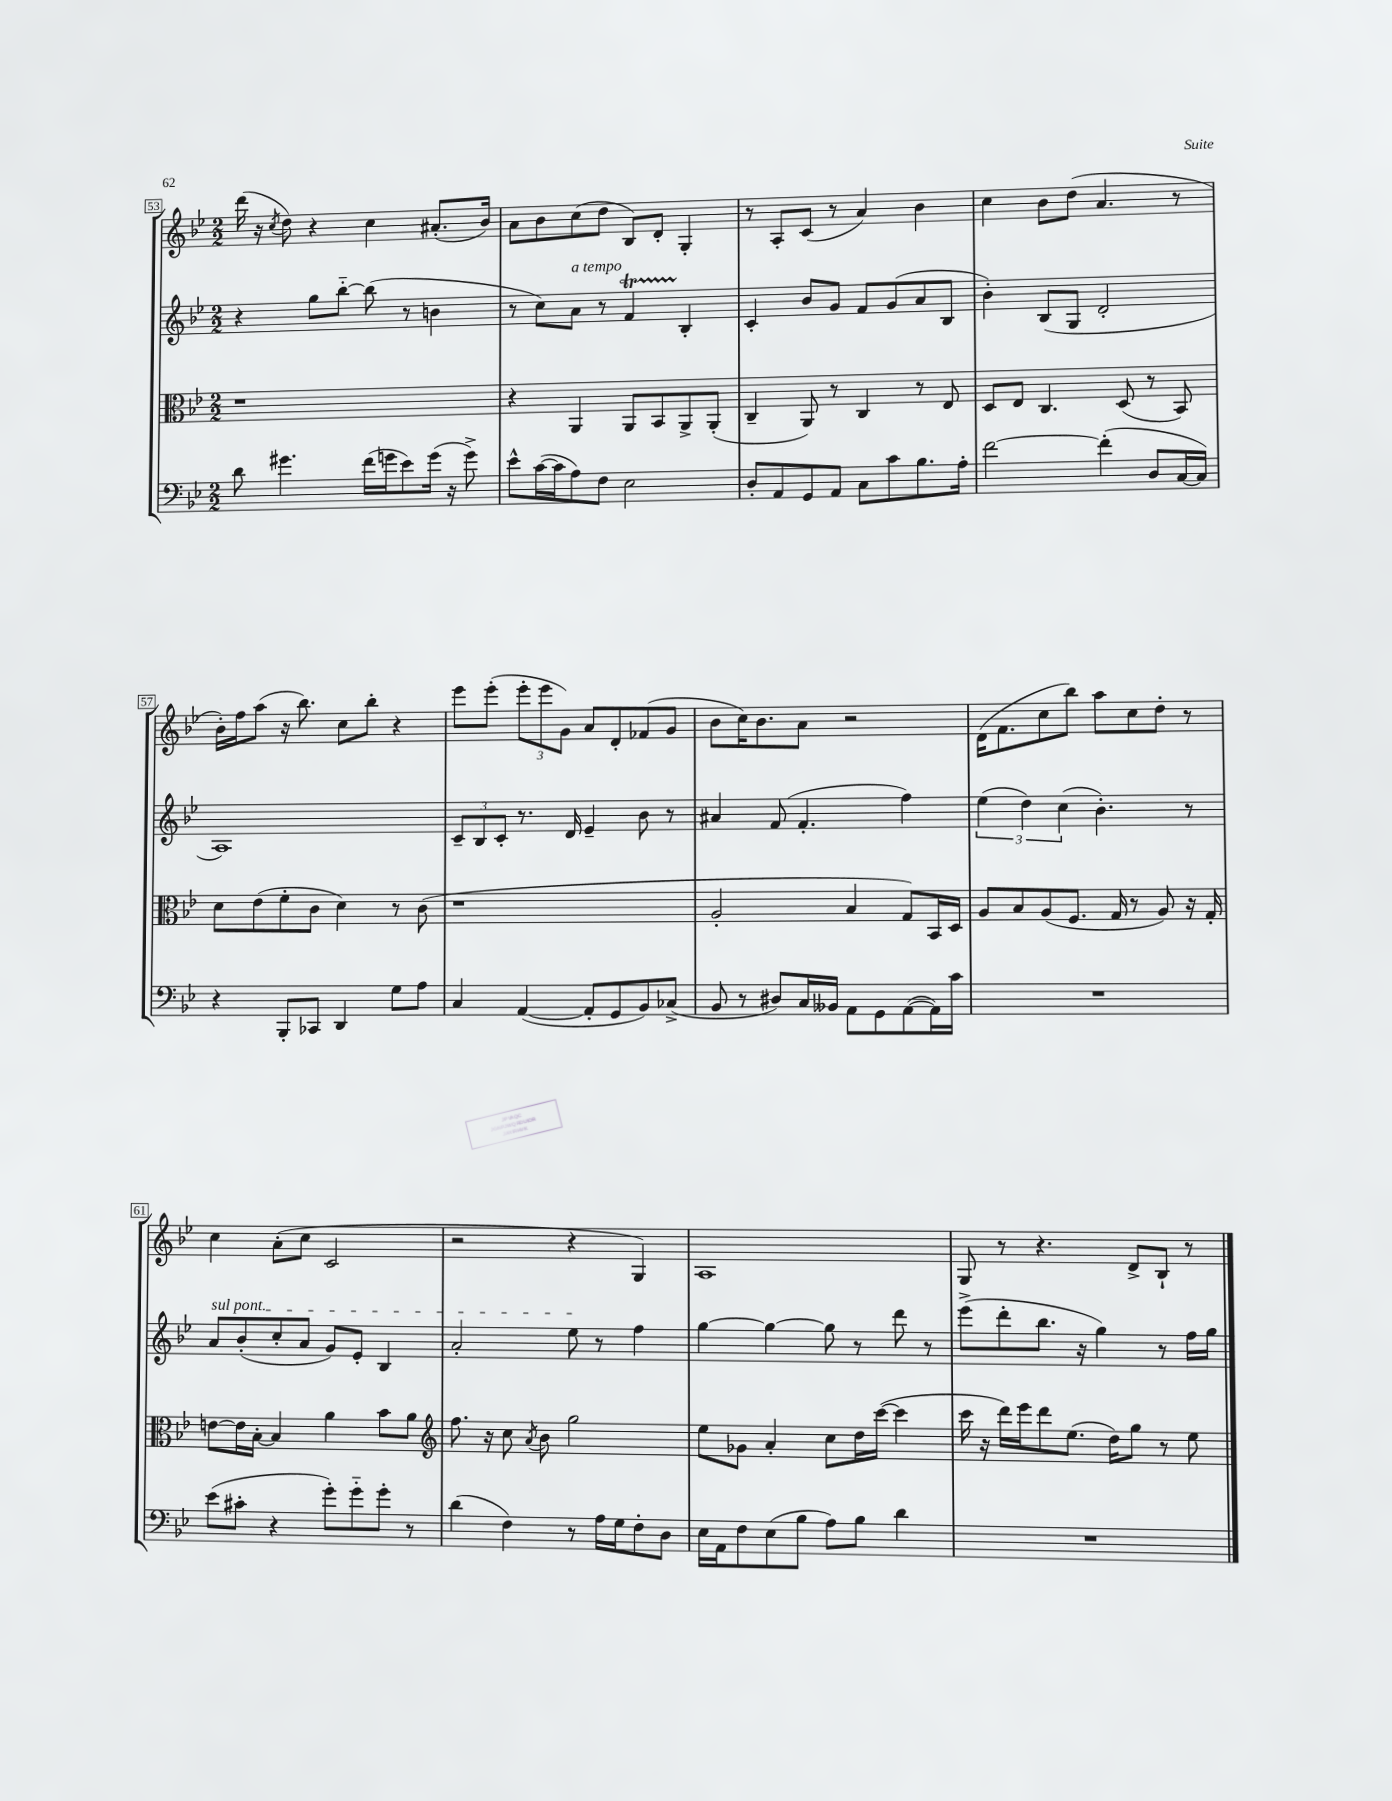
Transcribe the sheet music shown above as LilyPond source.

<<
\new StaffGroup <<
\new Staff = "s0" {
    \clef treble \key bes \major \numericTimeSignature \time 2/2
    \autoBeamOff d'''16( r16 \acciaccatura { c''8 } d''8) r4 c''4 ais'8.[-.( bes'16]) |
    a'8[ bes'8 c''8( d''8] bes8[) d'8]-. g4-. |
    r8 a8[-. c'8]( r8 a'4) bes'4 |
    c''4 bes'8[ d''8]( a'4. r8 |
    bes'16[-.) f''16 a''8]( r16 bes''8.) c''8[ bes''8]-. r4 |
    ees'''8[ ees'''8]-.( \tuplet 3/2 { ees'''8[-. ees'''8 g'8]) } a'8[ d'8-. fes'8( g'8] |
    bes'8[ c''16) bes'8. a'8] r2 |
    d'16[( f'8. c''8 bes''8]) a''8[ c''8 d''8]-. r8 |
    c''4 a'8[-.( c''8] c'2 |
    r2 r4 g4) |
    a1 |
    g8 r8 r4. d'8[-> bes8]-! r8 \bar "|." |
}
\new Staff = "s1" {
    \clef treble \key bes \major \numericTimeSignature \time 2/2
    \autoBeamOff r4 g''8[ bes''8]~-_ bes''8( r8 b'4 |
    r8 c''8[) a'8]^\markup { \italic "a tempo" } r8 f'4\startTrillSpan bes4-.\stopTrillSpan |
    c'4-. bes'8[ g'8] f'8[ g'8( a'8 bes8] |
    bes'4-.) bes8[( g8] d'2-. |
    a1) |
    \tuplet 3/2 { c'8[-- bes8 c'8]-. } r8. d'16 ees'4-- bes'8 r8 |
    ais'4 f'8( f'4.-. f''4) |
    \tuplet 3/2 { ees''4( d''4) c''4( } bes'4.-.) r8 |
    \once \override TextSpanner.bound-details.left.text = \markup { \italic "sul pont." } a'8[\startTextSpan bes'8-.( c''8-. a'8] g'8[) ees'8]-. bes4 |
    a'2-. ees''8\stopTextSpan r8 f''4 |
    g''4~ g''4~ g''8 r8 d'''8 r8 |
    ees'''8[->( d'''8-. bes''8.] r16 g''4) r8 f''16[ g''16] \bar "|." |
}
\new Staff = "s2" {
    \clef alto \key bes \major \numericTimeSignature \time 2/2
    \autoBeamOff r1 |
    r4 a,4 a,8[ bes,8 a,8-> a,8]-.( |
    c4-- a,8) r8 c4 r8 ees8 |
    d8[ ees8] c4. d8( r8 bes,8) |
    d'8[ ees'8( f'8-. c'8] d'4) r8 c'8( |
    r1 |
    a2-. bes4 g8[) bes,16 d16] |
    a8[ bes8 a8( f8.] g16 r8 a8) r16 g16-. |
    e'8[~ e'16 bes16]~-. bes4 a'4 bes'8[ a'8] |
    \clef treble f''8. r16 c''8 \acciaccatura { a'8 } bes'8 g''2 |
    ees''8[ ges'8] a'4-. c''8[ d''16 c'''16]~( c'''4 |
    c'''16 r16 d'''16[) ees'''16 d'''8 ees''8.]( d''16[) g''8] r8 ees''8 \bar "|." |
}
\new Staff = "s3" {
    \clef bass \key bes \major \numericTimeSignature \time 2/2
    \autoBeamOff d'8 gis'4. f'16[( g'16 ees'8) g'16]( r16 g'8->) |
    ees'8[-^ c'16~( c'16 a8) f8] ees2 |
    d8[-. a,8 g,8 a,8] c8[ c'8 bes8. a16]-. |
    f'2~ f'4-.( d8[ c16~ c16]) |
    r4 bes,,8[-. ces,8] d,4 g8[ a8] |
    c4 a,4~( a,8[-. g,8 bes,8) ces8]->( |
    bes,8 r8 dis8[) c16 beses,16] a,8[ g,8 a,8~( a,16) c'16] |
    R1 |
    ees'8[( cis'8]-. r4 g'8[-.) g'8-_ g'8]-. r8 |
    d'4( f4) r8 a16[ g16 f8-. d8] |
    ees16[ a,16 f8 ees8( bes8] a8[) bes8] d'4 |
    R1 \bar "|." |
}
>>
>>
\layout { \context { \Score currentBarNumber = #53 \override BarNumber.stencil = #(make-stencil-boxer 0.1 0.3 ly:text-interface::print) } }
